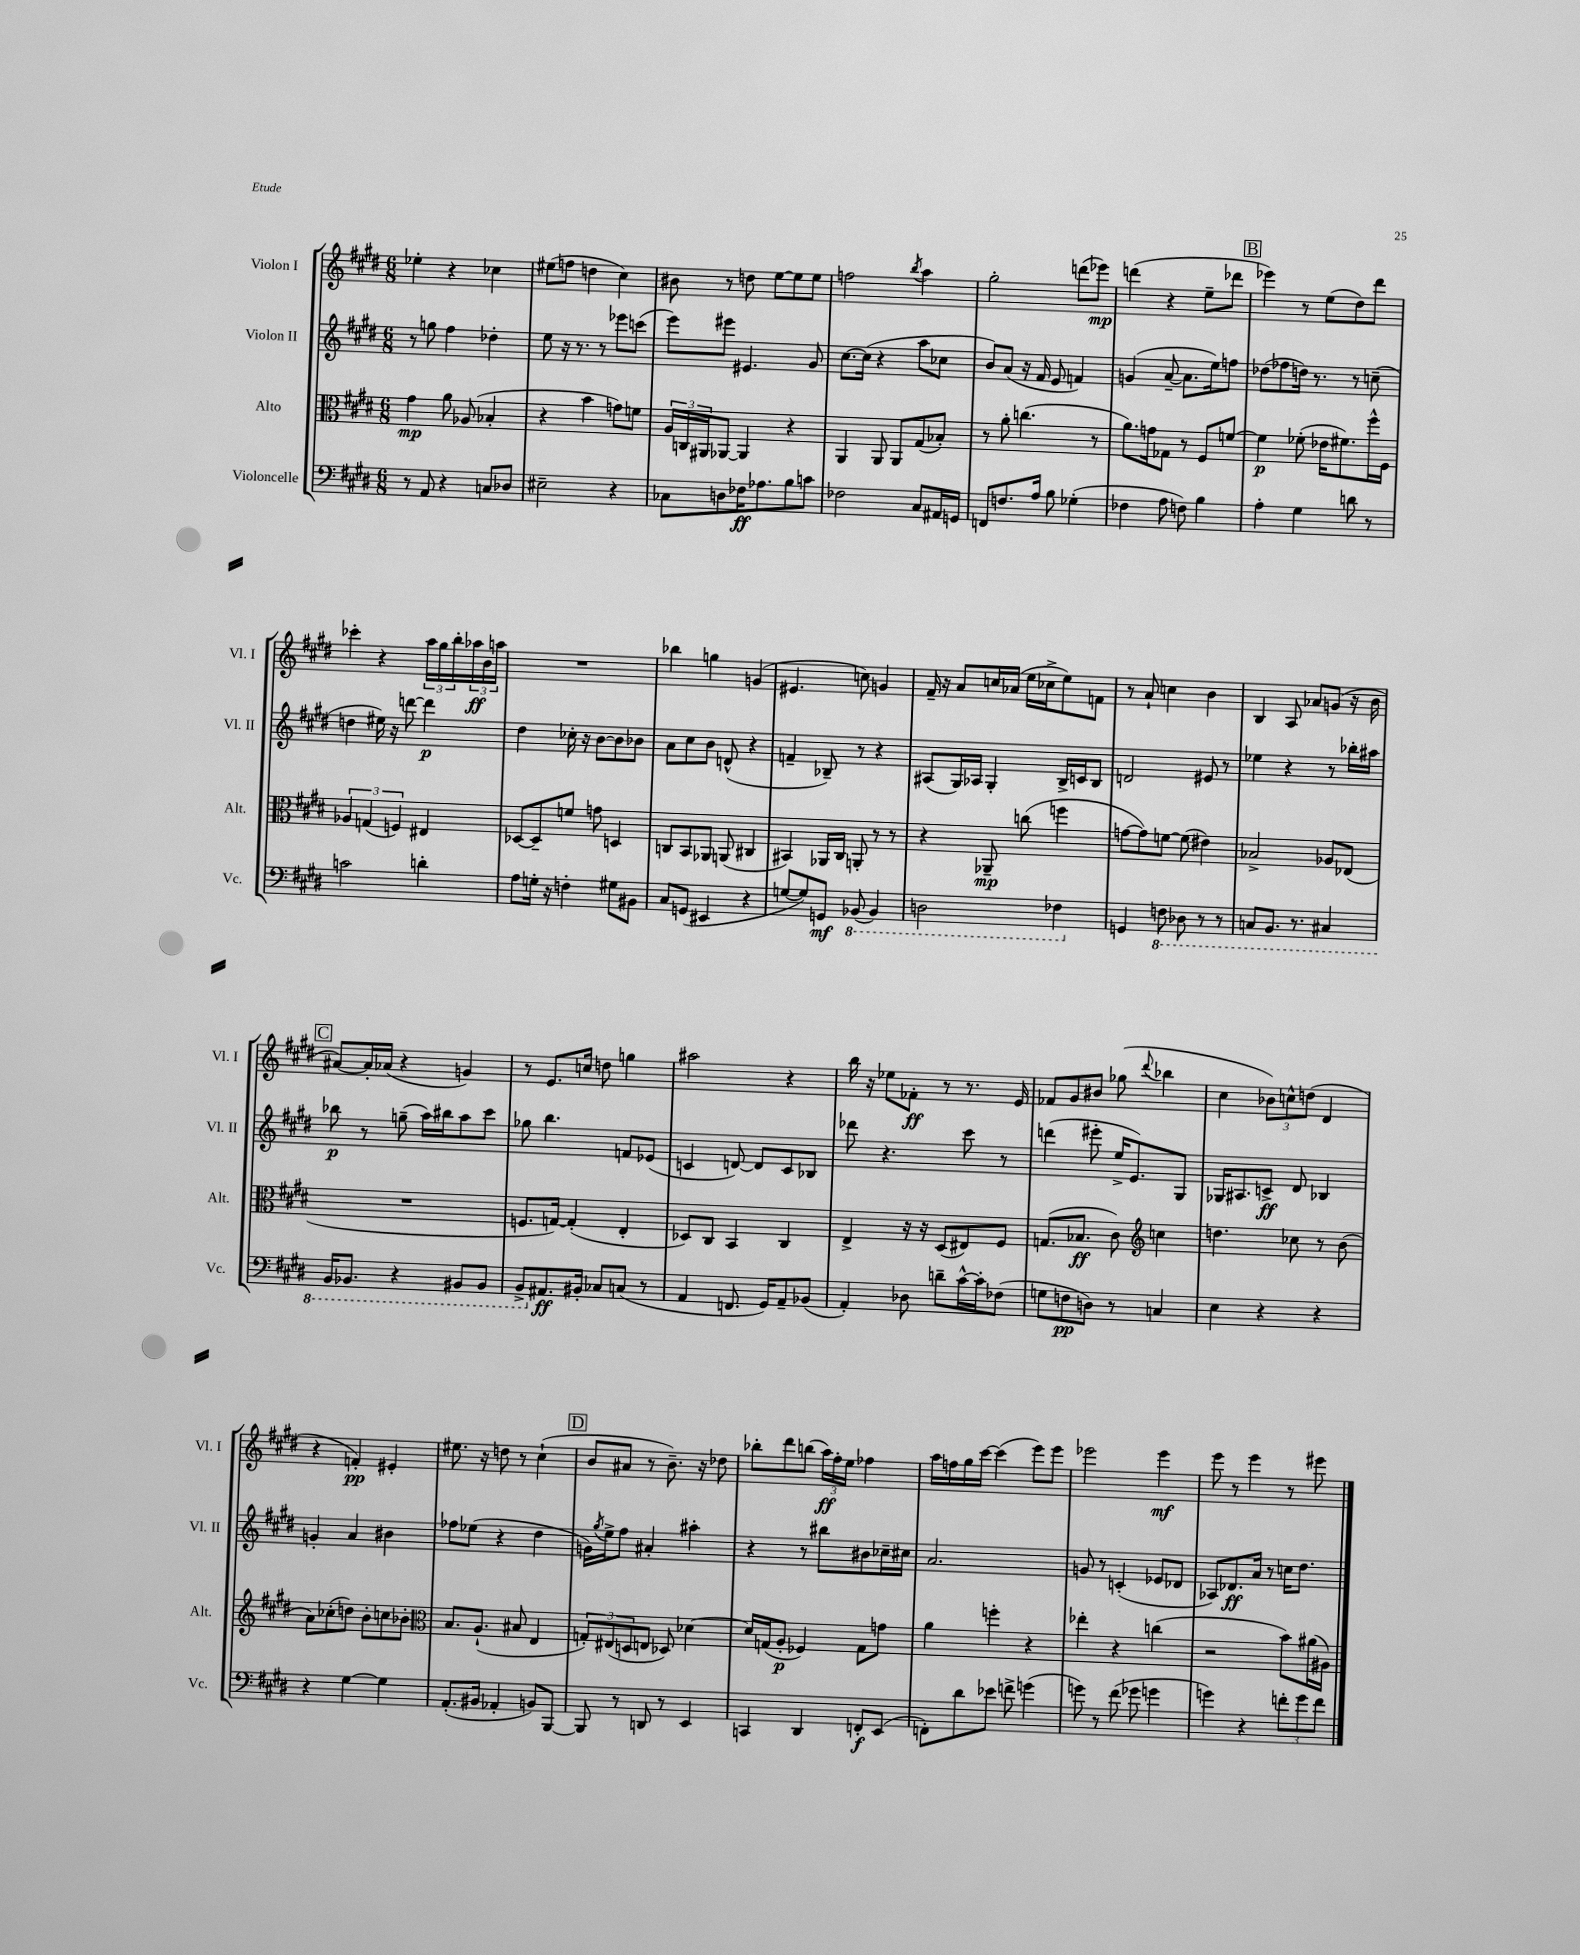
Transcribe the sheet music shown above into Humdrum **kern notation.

**kern	**dynam	**kern	**dynam	**kern	**dynam	**kern	**dynam
*part4	*part4	*part3	*part3	*part2	*part2	*part1	*part1
*staff4	*staff4	*staff3	*staff3	*staff2	*staff2	*staff1	*staff1
*I"Violoncelle	*	*I"Alto	*	*I"Violon II	*	*I"Violon I	*
*I'Vc.	*	*I'Alt.	*	*I'Vl. II	*	*I'Vl. I	*
*clefF4	*	*clefC3	*	*clefG2	*	*clefG2	*
*k[f#c#g#d#]	*	*k[f#c#g#d#]	*	*k[f#c#g#d#]	*	*k[f#c#g#d#]	*
*M6/8	*	*M6/8	*	*M6/8	*	*M6/8	*
=66	=66	=66	=66	=66	=66	=66	=66
8r	.	4g#\	mp	8r	.	4ee-X'\	.
8AA/	.	.	.	8ggn\	.	.	.
4r	.	8a\	.	4ff#\	.	4r	.
.	.	(8A-X/	.	.	.	.	.
8Cn/L	.	4B-X'/	.	4dd-X'\	.	4cc-X\	.
8D-X/J	.	.	.	.	.	.	.
=67	=67	=67	=67	=67	=67	=67	=67
2E#X~\	.	4r	.	8ee\	.	(8ee#X\L	.
.	.	.	.	16r	.	8ffn\J	.
.	.	.	.	8.r	.	.	.
.	.	4b\	.	.	.	4ddn\	.
.	.	.	.	8r	.	.	.
4r	.	8gn\L)	.	8eee-X\L	.	4cc#\)	.
.	.	8fn\J	.	(8cccn\J	.	.	.
=68	=68	=68	=68	=68	=68	=68	=68
8C-X\L	.	24A/LL	.	8eee\L)	.	8b#X\	.
.	.	24Cn/	.	.	.	.	.
.	.	24AA#X/J	.	.	.	.	.
8Dn\	.	[8AA-X/J	.	8eee#X\J	.	8r	.
16F-X\K	ff	4AA-/]	.	4.e#X/	.	8ddn\	.
8.A-X\	.	.	.	.	.	.	.
.	.	.	.	.	.	[8ee\L	.
8B\	.	4r	.	.	.	8ee\]	.
8cn\J	.	.	.	8g#/	.	8ee\J	.
=69	=69	=69	=69	=69	=69	=69	=69
2F-X\	.	4AA/	.	[8.cc#\L	.	2ffn\	.
.	.	.	.	(16cc#\Jk]	.	.	.
.	.	8AA/	.	4r	.	.	.
.	.	8AA/L	.	.	.	.	.
.	.	.	.	.	.	8qbb/	.
8C#/L	.	(8G#/	.	8aa\L	.	4aa\	.
16AA#X/L	.	8B-X'/J)	.	8cc-X\J	.	.	.
16GGn/JJ	.	.	.	.	.	.	.
=70	=70	=70	=70	=70	=70	=70	=70
8FFn/L	.	8r	.	8b/L)	.	2gg#'\	.
8.Fn/	.	8a'\	.	(8a/J	.	.	.
.	.	(4.ccn\	.	16r	.	.	.
16A/Jk	.	.	.	16f#/	.	.	.
8B\	.	.	.	8e/	.	.	.
(4G-X'\	.	.	.	4fn/)	.	(8dddn\L	.
.	.	8r	.	.	.	8eee-X\J)	mp
=71	=71	=71	=71	=71	=71	=71	=71
4F-X\	.	8.a\L)	.	(4gn/	.	(4dddn\	.
.	.	16gn\k	.	.	.	.	.
8A\	.	8G-X\J	.	[8a~/	.	4r	.
8Fn\)	.	8r	.	8.a\L]	.	.	.
4B\	.	8F#/L	.	.	.	8ee~\L	.
.	.	.	.	16ee\k)	.	.	.
.	.	[8fn/J	.	8ffn\J	.	8ddd-X\J	.
!!LO:REH:place=s1:t=B
=72	=72	=72	=72	=72	=72	=72	=72
4A'\	.	4f\]	p	(8dd-X\L	.	4eee-X\)	.
.	.	.	.	8ff-X\	.	.	.
4G#\	.	(8f-X'\	.	16ddn\Jk)	.	8r	.
.	.	.	.	8.r	.	.	.
.	.	16e-X\KL	.	.	.	(8ee\L	.
.	.	8.f#X\)	.	.	.	.	.
8dn\	.	.	.	8r	.	8dd#\)	.
8r	.	16ff#^^\L	.	(8ccn~\	.	8ddd#\J	.
.	.	16F#\JJ	.	.	.	.	.
!!LO:LB:g=z
=73	=73	=73	=73	=73	=73	=73	=73
2cn\	.	6A-X/	.	4ddn\	.	4ccc-X'\	.
.	.	(6Gn/	.	.	.	.	.
.	.	.	.	16ee#X\)	.	4r	.
.	.	.	.	16r	.	.	.
.	.	6Fn/)	.	.	.	.	.
.	.	.	.	[8dddn\	.	.	.
4dn'\	.	4E#X/	.	4ddd\]	p	24aa\LL	.
.	.	.	.	.	.	24gg#\	.
.	.	.	.	.	.	24bb'\	.
.	.	.	.	.	.	24aa-X\	ff
.	.	.	.	.	.	24b\	.
.	.	.	.	.	.	24aan\JJ	.
=74	=74	=74	=74	=74	=74	=74	=74
8A\L	.	[8D-X/L	.	4dd#\	.	2.r	.
16Gn'\Jk	.	8D-~/]	.	.	.	.	.
16r	.	.	.	.	.	.	.
4Fn'\	.	8fn/J	.	16cc-X'\	.	.	.
.	.	.	.	16r	.	.	.
.	.	8gn\	.	[8b\L	.	.	.
8G#X\L	.	4Dn/	.	8b\]	.	.	.
8BB#X\J	.	.	.	8b-X\J	.	.	.
=75	=75	=75	=75	=75	=75	=75	=75
8C#/L	.	8Cn/L	.	8a\L	.	4bb-X\	.
(8GGn/J	.	8BB/	.	8cc#\	.	.	.
4EE#X/	.	8AA-X/J	.	8b\J	.	4ggn\	.
.	.	(8AAn/	.	(8dn^^/	.	.	.
4r	.	4C#X/	.	4r	.	(4gn/	.
=76	=76	=76	=76	=76	=76	=76	=76
[8Gn/L	.	4BB#X/)	.	4fn~/	.	4.e#X/	.
8G/])	.	.	.	.	.	.	.
8GGn/J	mf	16AA-X/LL	.	8B-X~/)	.	.	.
.	.	16C#/JJ	.	.	.	.	.
*8ba	*	*	*	*	*	*	*
(8BBB-X/	.	8AAn'/	.	8r	.	8ccn\)	.
4BBB-/)	.	8r	.	4r	.	4gn/	.
.	.	8r	.	.	.	.	.
=77	=77	=77	=77	=77	=77	=77	=77
2DDn\	.	4r	.	(8A#X/L	.	16f#~/	.
.	.	.	.	.	.	16r	.
.	.	.	.	16G#/L)	.	8a/L	.
.	.	.	.	16A-X/JJ	.	.	.
.	.	8AA-X~/	mp	4G#'/	.	16ccn/L	.
.	.	.	.	.	.	(16a-X/JJ	.
.	.	(8ccn\	.	.	.	16ee\LL	.
.	.	.	.	.	.	16cc-X^\J	.
4FF-X\	.	4ffn\	.	16B^/LL	.	8ee\)	.
.	.	.	.	16cn/J	.	.	.
.	.	.	.	8B/J	.	8fn\J	.
=78	=78	=78	=78	=78	=78	=78	=78
*X8ba	*	*	*	*	*	*	*
4GGn/	.	[8gn\L	.	2dn/	.	8r	.
.	.	8g\])	.	.	.	8a`/	.
*8ba	*	*	*	*	*	*	*
8FFn\	.	[8fn\J	.	.	.	4ccn\	.
8DD-X\	.	(8f\]	.	.	.	.	.
8r	.	4e#X\)	.	8e#X/	.	4b\	.
8r	.	.	.	8r	.	.	.
=79	=79	=79	=79	=79	=79	=79	=79
8CCn/L	.	2B-X^/	.	4ee-X\	.	4B/	.
8.BBB/J	.	.	.	.	.	.	.
.	.	.	.	4r	.	8A/	.
8.r	.	.	.	.	.	.	.
.	.	.	.	.	.	8a-X/L	.
4CC#X/	.	8A-X/L	.	8r	.	(8gn/J	.
.	.	(8E-X/J	.	16bb-X'\LL	.	16r	.
.	.	.	.	16aa#X\JJ	.	16b\	.
!!LO:LB:g=z
!!LO:REH:place=s1:t=C
=80	=80	=80	=80	=80	=80	=80	=80
16BBB/KL	.	2.r	.	8bb-X\	p	[8a#X/L)	.
8.BBB-X/J	.	.	.	.	.	.	.
.	.	.	.	8r	.	16a#'/L]	.
.	.	.	.	.	.	(16a-X/JJ	.
4r	.	.	.	(8ggn~\	.	4r	.
.	.	.	.	16aa\LL)	.	.	.
.	.	.	.	16bb#X\J	.	.	.
8BBB#X/L	.	.	.	8aa\	.	4gn/)	.
8BBB#/J	.	.	.	8ccc#\J	.	.	.
=81	=81	=81	=81	=81	=81	=81	=81
8BBB^/L	.	8.Fn/L	.	8gg-X\	.	8r	.
*X8ba	*	*	*	*	*	*	*
8.AA#X/	ff	.	.	4.bb\	.	8.e/L	.
.	.	[16Gn/Jk)	.	.	.	.	.
.	.	(4G'/]	.	.	.	.	.
16BB#X'/Jk	.	.	.	.	.	16ccn/Jk	.
8C-X/L	.	.	.	.	.	8ddn\	.
(8Cn/J	.	4E'/	.	8fn/L	.	4ggn\	.
8r	.	.	.	(8e-X/J	.	.	.
=82	=82	=82	=82	=82	=82	=82	=82
4AA/	.	8D-X/L)	.	4cn/	.	2aa#X\	.
.	.	8C#/J	.	.	.	.	.
8.FFn/	.	4BB/	.	[8dn/)	.	.	.
.	.	.	.	8d/L]	.	.	.
16GG#/KL)	.	.	.	.	.	.	.
8AA~/	.	4C#/	.	8c/	.	4r	.
(8BB-X/J	.	.	.	8B-X/J	.	.	.
=83	=83	=83	=83	=83	=83	=83	=83
4AA'/)	.	4E^/	.	8ddd-X\	.	16bb\	.
.	.	.	.	.	.	16r	.
.	.	.	.	4.r	.	8ee-X\L	.
8D-X\	.	16r	.	.	.	8f-X'\J	ff
.	.	16r	.	.	.	.	.
8dn~\L	.	(8D#/L	.	.	.	8r	.
[16c#^^\L	.	8E#X/)	.	8ccc#\	.	8.r	.
16c#'\J]	.	.	.	.	.	.	.
(8F-X\J	.	8F#/J	.	8r	.	.	.
.	.	.	.	.	.	16e/	.
=84	=84	=84	=84	=84	=84	=84	=84
8Gn\L	.	(8.Gn/L	.	(4dddn\	.	8f-X/L	.
8Fn\	pp	.	.	.	.	8g#/	.
.	.	8.B-X/J	ff	.	.	.	.
8Dn\J)	.	.	.	8eee#X'\	.	8b#X/J	.
8r	.	8c#\)	.	16ee^/KL	.	(8gg-X\	.
.	.	.	.	8.e/)	.	.	.
*	*	*clefG2	*	*	*	*	*
.	.	.	.	.	.	8qqddd#/	.
4Cn/	.	4ccn\	.	.	.	4bb-X\	.
.	.	.	.	8G#/J	.	.	.
=85	=85	=85	=85	=85	=85	=85	=85
4E\	.	4.ddn\	.	16G-X/KL	.	4cc#\	.
.	.	.	.	8.A#X/	.	.	.
4r	.	.	.	8cn^/J	ff	12b-X\L)	.
.	.	.	.	.	.	12ccn^^\	.
.	.	8cc-X\	.	8d#/	.	.	.
.	.	.	.	.	.	(12ddn\J	.
4r	.	8r	.	4B-X/	.	4d#/	.
.	.	(8b\	.	.	.	.	.
!!LO:LB:g=z
=86	=86	=86	=86	=86	=86	=86	=86
4r	.	8a\L)	.	4gn'/	.	4r	.
.	.	(8cc-X'\	.	.	.	.	.
[4G#\	.	8ddn\J)	.	4a/	.	4fn'/)	pp
.	.	8b'\L	.	.	.	.	.
4G#\]	.	8ccn\	.	4b#X\	.	4e#X'/	.
.	.	8b-X'\J	.	.	.	.	.
=87	=87	=87	=87	=87	=87	=87	=87
*	*	*clefC3	*	*	*	*	*
(8.AA'/L	.	8.B/L	.	8ff-X\L	.	8.ee#X\	.
.	.	.	.	(8ee-X\J	.	.	.
16BB#X/Jk	.	(8.A`/J	.	.	.	16r	.
4AA-X'/	.	.	.	4r	.	8ddn\	.
.	.	8B#X/	.	.	.	8r	.
8BBn/L)	.	4E/	.	4dd#\	.	(4cc#`\	.
[8BBB/J	.	.	.	.	.	.	.
!!LO:REH:place=s1:t=D
=88	=88	=88	=88	=88	=88	=88	=88
8BBB/]	.	12Gn'/L)	.	16gn\LL)	.	8b/L	.
.	.	.	.	8qgg#/	.	.	.
.	.	.	.	16ee^\J	.	.	.
.	.	(12E#X/	.	.	.	.	.
8r	.	.	.	8ff#\J	.	8a#X/J	.
.	.	12Dn/	.	.	.	.	.
8DDn/	.	8En/J	.	4a#X'/	.	8r	.
8r	.	8D-X/)	.	.	.	8.b~\)	.
4EE/	.	[4d-X\	.	4aa#X'\	.	.	.
.	.	.	.	.	.	16r	.
.	.	.	.	.	.	8dd-X\	.
=89	=89	=89	=89	=89	=89	=89	=89
4CCn/	.	16d-/LL]	.	4r	.	8bb-X'\L	.
.	.	(16Gn/J	.	.	.	.	.
.	.	8A'/J	p	.	.	8ddd#\	.
4DD#/	.	4F-X/)	.	8r	.	(8bbn\J	.
.	.	.	.	8bb#X\L	.	24aa\LL)	ff
.	.	.	.	.	.	24ff#'\	.
.	.	.	.	.	.	24ee\JJ	.
8FFn'/L	f	8G\L	.	8b#X\	.	4ff-X\	.
(8EE/J	.	8gn\J	.	16cc-X~\L	.	.	.
.	.	.	.	16cc#X\JJ	.	.	.
=90	=90	=90	=90	=90	=90	=90	=90
8FFn'\L)	.	4a\	.	2.a/	.	16aa\LL	.
.	.	.	.	.	.	16ffn\	.
8d#\	.	.	.	.	.	16gg#\	.
.	.	.	.	.	.	[16ccc#\JJ	.
8e-X\J	.	4ffn'\	.	.	.	(4ccc#\]	.
8fn^\	.	.	.	.	.	.	.
(4gn\	.	4r	.	.	.	8eee\L)	.
.	.	.	.	.	.	8eee\J	.
=91	=91	=91	=91	=91	=91	=91	=91
8gn\)	.	4ee-X'\	.	8gn/	.	2eee-X\	.
8r	.	.	.	8r	.	.	.
(8f#\	.	4r	.	(4cn'/	.	.	.
8g-X\	.	.	.	.	.	.	.
4gn\	.	(4ccn\	.	8e-X/L	.	4eee-\	mf
.	.	.	.	8d-X/J	.	.	.
=92	=92	=92	=92	=92	=92	=92	=92
4gn\)	.	2r	.	8A-X/L)	.	8eee\	.
.	.	.	.	8.d-X/	ff	8r	.
4r	.	.	.	.	.	4eee\	.
.	.	.	.	16a/Jk	.	.	.
.	.	.	.	8r	.	.	.
12fn'\L	.	8b\L)	.	16ccn\KL	.	8r	.
.	.	.	.	8.dd#\J	.	.	.
12g\	.	.	.	.	.	.	.
.	.	(16a#X\L	.	.	.	8eee#X\	.
12f\J	.	.	.	.	.	.	.
.	.	16A#X\JJ)	.	.	.	.	.
==	==	==	==	==	==	==	==
*-	*-	*-	*-	*-	*-	*-	*-
